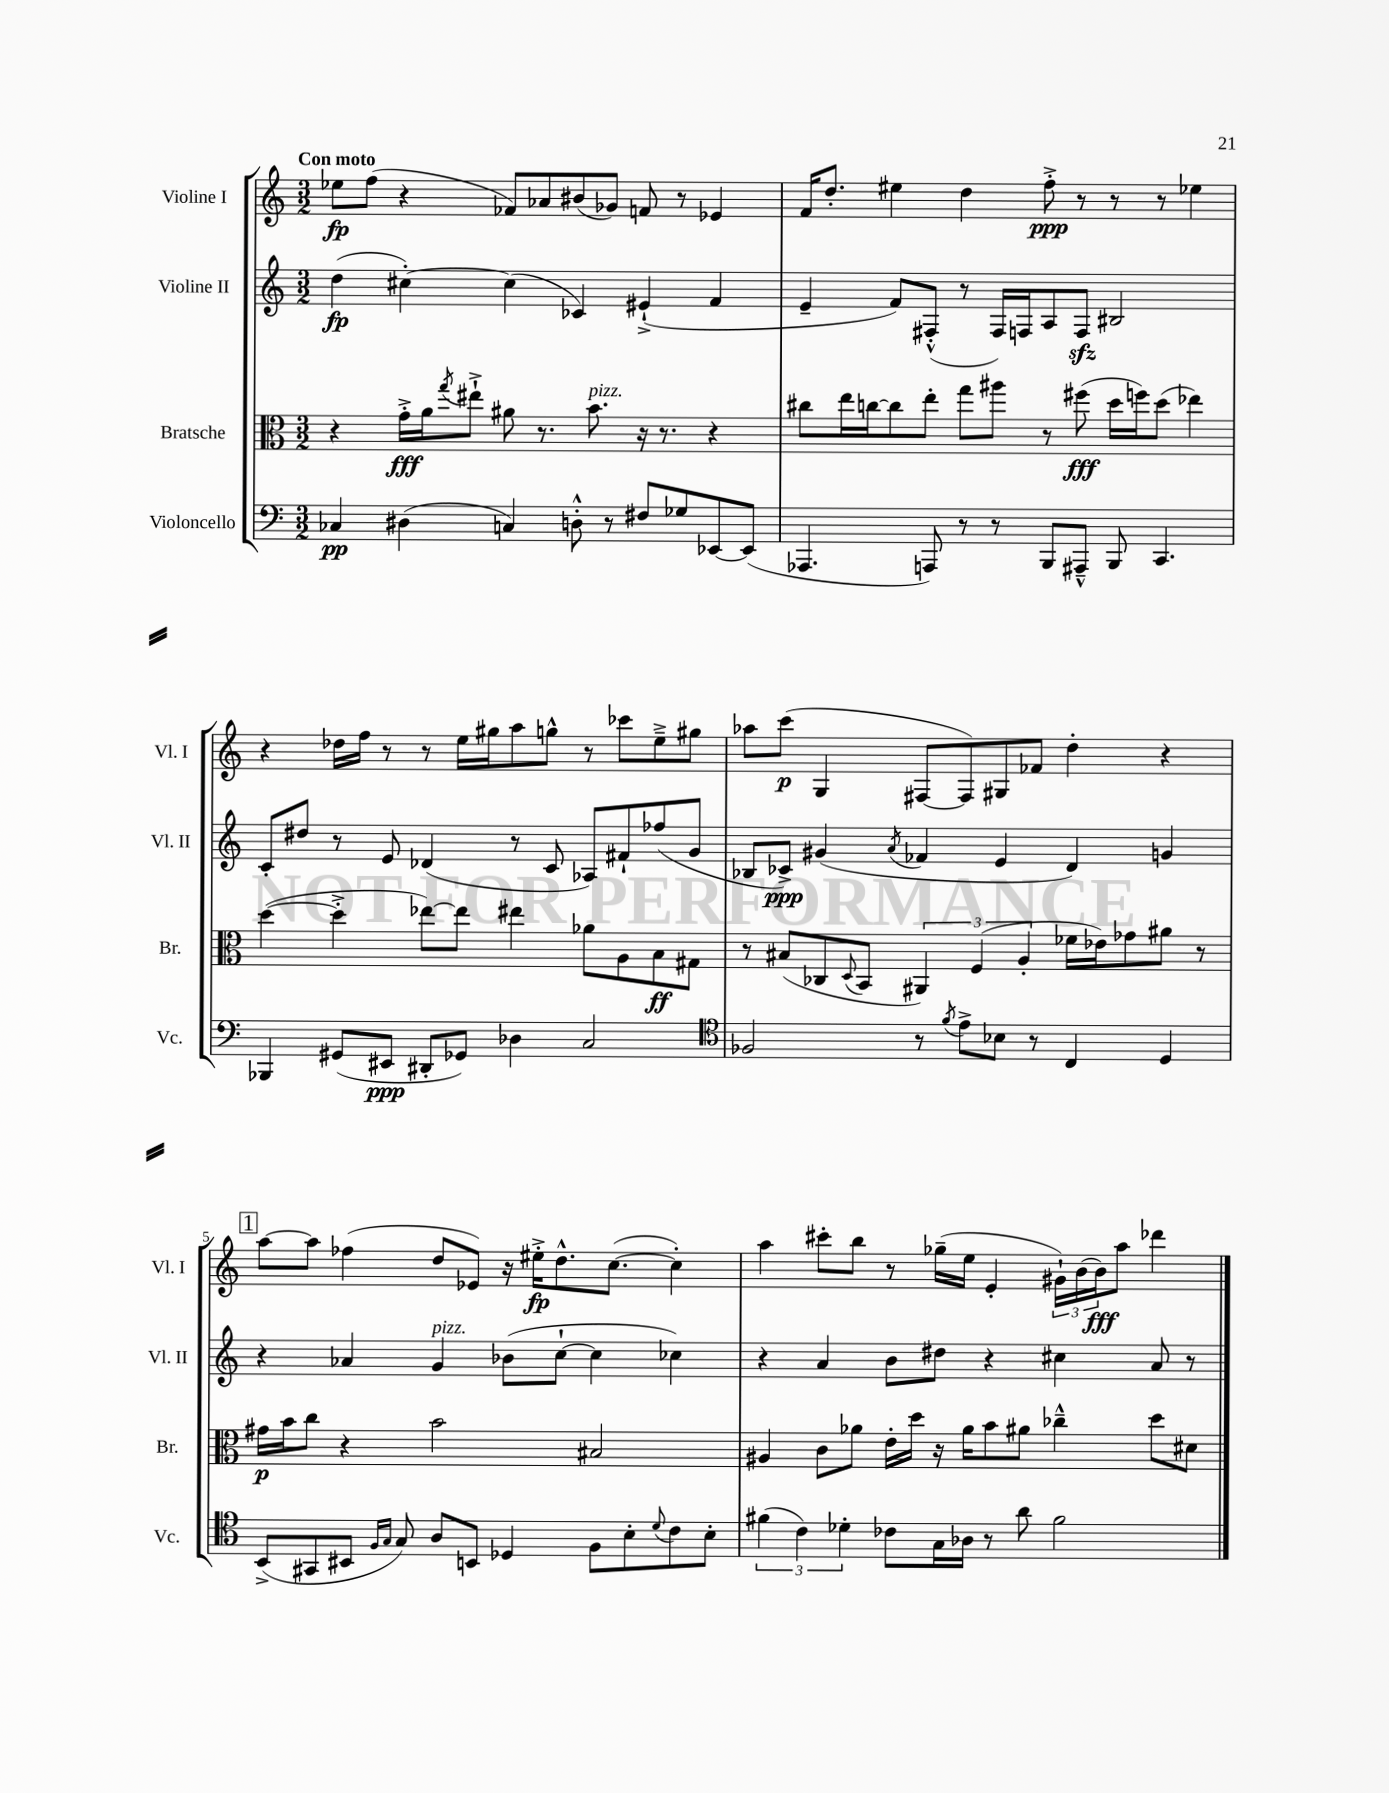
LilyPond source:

<<
\new StaffGroup <<
\new Staff = "s0" \with { instrumentName = "Violine I" shortInstrumentName = "Vl. I" } {
    \clef treble \key c \major \numericTimeSignature \time 3/2 \tempo "Con moto"
    ees''8\fp f''8( r4 fes'8) aes'8 bis'8( ges'8) f'8 r8 ees'4 |
    f'16 d''8.-. eis''4 d''4 f''8-.->\ppp r8 r8 r8 ees''4 |
    r4 des''16 f''16 r8 r8 e''16 gis''16 a''8 g''8-^ r8 ces'''8 e''8---> gis''8 |
    aes''8 c'''8\p( g4 fis8~ fis8) gis8 fes'8 d''4-. r4 |
    \mark \markup { \box "1" } a''8~ a''8 fes''4( d''8 ees'8) r16 eis''16-.->\fp d''8.-^ c''8.~( c''4-.) |
    a''4 cis'''8-. b''8 r8 ges''16--( e''16 e'4-. \tuplet 3/2 { gis'16-!) b'16( b'16\fff) } a''8 des'''4 \bar "|." |
}
\new Staff = "s1" \with { instrumentName = "Violine II" shortInstrumentName = "Vl. II" } {
    \clef treble \key c \major \numericTimeSignature \time 3/2
    d''4\fp( cis''4~-.) cis''4( ces'4) eis'4-!->( f'4 |
    e'4-- f'8) fis8-.-^( r8 fis16) f16 a8 f8\sfz bis2 |
    c'8-. dis''8 r8 e'8 des'4( r8 c'8 aes8) fis'8-! fes''8( g'8 |
    bes8 ces'8->\ppp) gis'4( \acciaccatura { a'8 } fes'4 e'4 d'4) g'4 |
    \mark \markup { \box "1" } r4 aes'4 g'4^\markup { \italic "pizz." } bes'8( c''8~-! c''4 ces''4) |
    r4 a'4 b'8 dis''8 r4 cis''4 a'8 r8 \bar "|." |
}
\new Staff = "s2" \with { instrumentName = "Bratsche" shortInstrumentName = "Br." } {
    \clef alto \key c \major \numericTimeSignature \time 3/2
    r4 g'16-.->\fff a'16 \acciaccatura { g''8 } eis''8-!-> ais'8 r8. b'8.^\markup { \italic "pizz." } r16 r8. r4 |
    cis''8 e''16 c''16~ c''8 e''8-. g''8 ais''8 r8 fis''8\fff( d''16 f''16) d''8( ees''4) |
    d''4~( d''4-.-> ees''8~) ees''8 eis''4 aes'8 a8 b8\ff gis8 |
    r8 bis8( ces8 \appoggiatura { d8 } b,8 \tuplet 3/2 { ais,4) f4( a4-. } fes'16 ees'16) ges'8 ais'8 r8 |
    \mark \markup { \box "1" } gis'16\p b'16 c''8 r4 b'2 bis2 |
    ais4 c'8 aes'8 e'16-. d''16 r16 aes'16 b'8 ais'8 ces''4---^ d''8 dis'8 \bar "|." |
}
\new Staff = "s3" \with { instrumentName = "Violoncello" shortInstrumentName = "Vc." } {
    \clef bass \key c \major \numericTimeSignature \time 3/2
    ces4\pp dis4( c4) d8-.-^ r8 fis8 ges8 ees,8~ ees,8( |
    aes,,4. a,,8) r8 r8 b,,8 ais,,8---^ b,,8 c,4. |
    bes,,4 gis,8( eis,8\ppp dis,8-. ges,8) des4 c2 |
    \clef tenor fes2 r8 \acciaccatura { f'8 } e'8-> bes8 r8 c4 d4 |
    \mark \markup { \box "1" } b,8->( gis,8 bis,8 \grace { f16 g16 } g8) a8 b,8 des4 f8 b8-. \appoggiatura { d'8 } c'8 b8-. |
    \tuplet 3/2 { fis'4( c'4) des'4-. } ces'8 g16 aes16 r8 a'8 fis'2 \bar "|." |
}
>>
>>
\layout { \context { \Score \override BarNumber.break-visibility = ##(#f #t #t) barNumberVisibility = #(every-nth-bar-number-visible 5) } }
